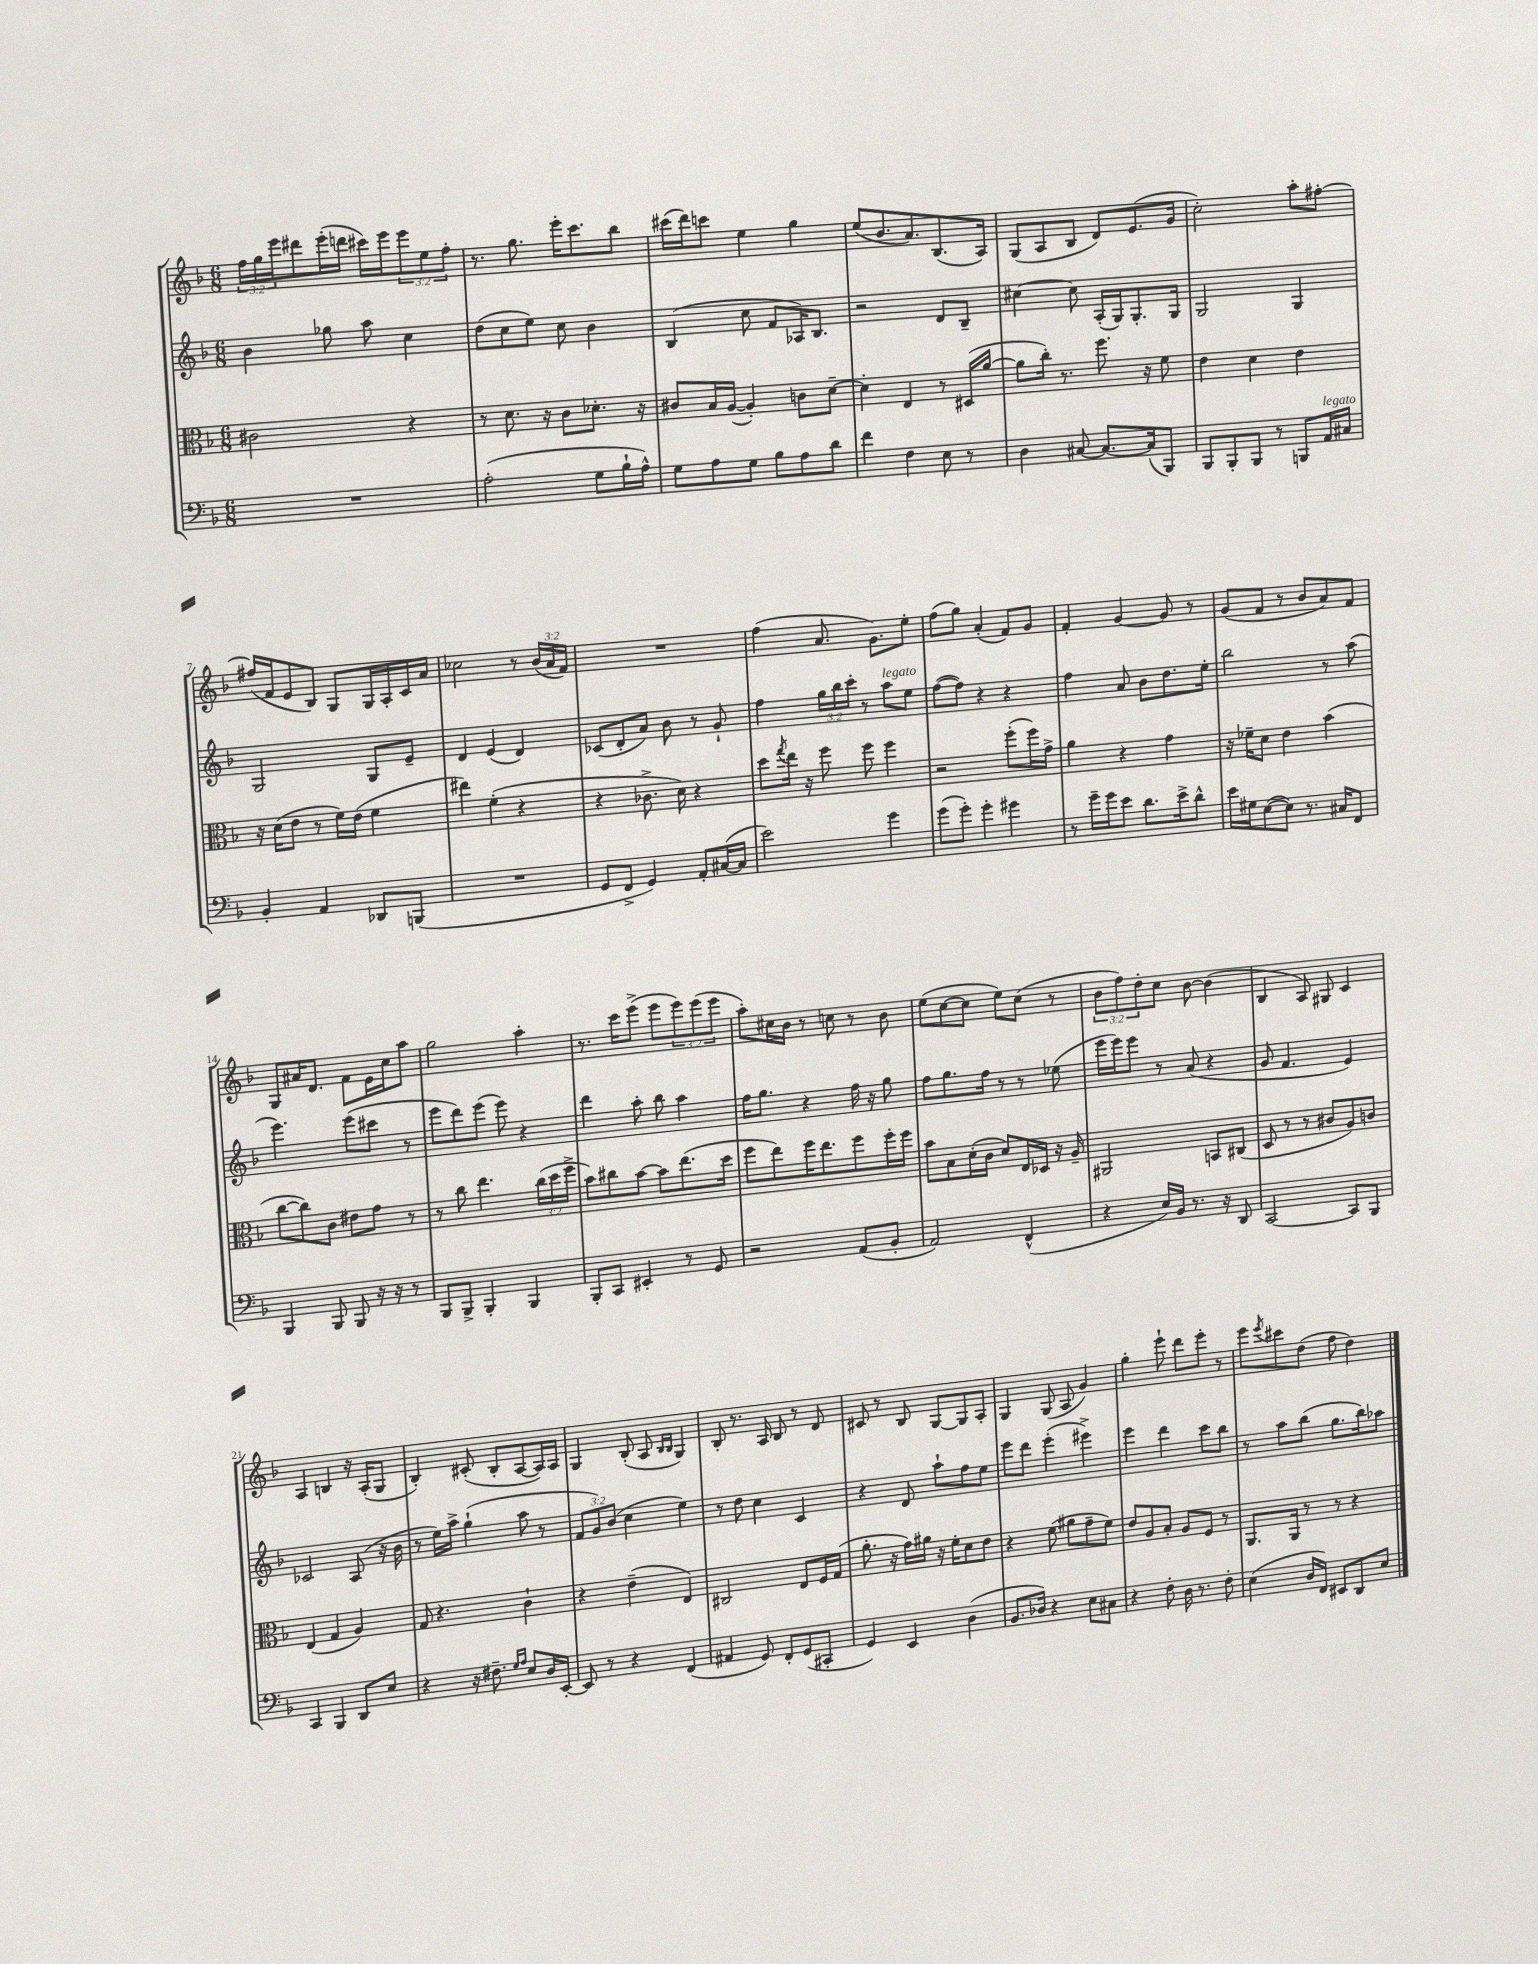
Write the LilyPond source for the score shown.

<<
\new StaffGroup <<
\new Staff = "s0" {
    \clef treble \key f \major \numericTimeSignature \time 6/8 \override Staff.TupletNumber.text = #tuplet-number::calc-fraction-text
    \tuplet 3/2 { f''16 g''16 e'''16 } dis'''8 e'''16-.( d'''16 cis'''16) e'''16 \tuplet 3/2 { e'''8 e''8 f''8-. } |
    r8. g''8. e'''16-. c'''8. bes''8 |
    cis'''16( d'''16) c'''8 e''4 g''4 |
    e''8( bes'8. a'8.) bes8.( a16) |
    g8( a8 bes8 d'8) e'8.( g'16 |
    c''2-.) a''8-. fis''8~-. |
    fis''16( f'16 e'8 bes8) g8 g16 a16-. c'16 a'16 |
    ces''2 r8 \tuplet 3/2 { bes'16( a'16 f'16) } |
    R2. |
    f''4( a'8. g'8.) e''8-. |
    f''8( g''8) a'4-.( f'8) g'8 |
    f'4-. g'4~ g'8 r8 |
    g'8( f'8 r8 bes'8 a'8) f'8 |
    g8 ais'16 d'8. f'8 e'16 c''16 a''8 |
    g''2 a''4-. |
    r8. c'''16 e'''8->( e'''8 \tuplet 3/2 { e'''8) e'''8( e'''8 } |
    a''8-.) cis''16 bes'16 r8 c''8 r8 bes'8 |
    e''8( c''8~ c''8 e''8) c''8( r8 |
    \tuplet 3/2 { bes'8 f''8) d''8-. } c''8 bes'8~ bes'4( |
    bes4 a8) gis8 c'4 |
    a4 b4 r16 a16-.( g8 |
    bes4-.) cis'8-.( bes8-. a8~ a16) a16 |
    g4 bes8-.( a8 \grace { bes16 bes16 } g4) |
    bes8-. r8. a16 bes8 r8 d'8 |
    cis'8 r8 bes8 g8~ g8 a8-. |
    g4 g8( a8 g'4) |
    g''4-. e'''8-! d'''8 e'''8-. r8 |
    e'''8 \acciaccatura { e'''8 } cis'''8 d''8( f''8 d''4) \bar "|." |
}
\new Staff = "s1" {
    \clef treble \key f \major \numericTimeSignature \time 6/8 \override Staff.TupletNumber.text = #tuplet-number::calc-fraction-text
    bes'4 ges''8 a''8 c''4 |
    d''8( c''8 e''8) c''8 bes'4 |
    bes4( c''8 f'8 aes16) bes8. |
    r2 d'8 bes8-- |
    cis''4~ cis''8 a16-.( g16) g8.-. g16 |
    g2 g4 |
    g2 g8 e'8-- |
    d'4 e'4( d'4) |
    ces'8( d'8-. a'8) bes'8 r8 g'8-! |
    f''4 \tuplet 3/2 { g''16 bes''16 c'''16-. } r8 a''8^\markup { \italic "legato" } e''8 |
    f''8~( f''8) r4 r4 |
    f''4 a'8 bes'8 d''8. e''16-. |
    bes''2 r8 a''8( |
    e'''4.) e'''8( cis'''8 r8 |
    e'''8 d'''8) e'''8( e'''8) r4 |
    d'''4 a''8-. bes''8 a''4 |
    f''16 g''8. r4 f''16 r16 g''8 |
    f''8 g''8. f''16 r8 r8 ees''8( |
    e'''16 e'''16) e'''8 r8 a'8( r4 |
    g'8 f'4. e'4) |
    ces'2 a8( r16 bes'16 |
    r8 e''16) a''16-> g''4-!( a''8 r8 |
    \tuplet 3/2 { f'8 g'8) bes'8( } c''4 e''4) |
    r8 d''8 c''4 c'4 |
    r4 d'8 a''8-! f''8 e''8 |
    e'''8 d'''8 e'''4-.( eis'''4->) |
    e'''4 d'''4 c'''8 bes''8 |
    r8 a''8 bes''8( g''8. bes''16) aes''8 \bar "|." |
}
\new Staff = "s2" {
    \clef alto \key f \major \numericTimeSignature \time 6/8 \override Staff.TupletNumber.text = #tuplet-number::calc-fraction-text
    cis'2 r4 |
    r8 d'8. r16 c'8 des'8.-. r16 |
    cis'8 bes16 a16~( a4-.) c'8 d'8~-- |
    d'4-. e4 r8 dis16( a'16~ |
    a'8 c''16-.) r8. f''8. r16 f'8 |
    e'4 d'4 e'4 |
    r16 d'16( e'8 r8 f'16) e'16( f'4 |
    eis''4) f'4-.( r4 |
    r4 ces'8.-> d'16) r4 |
    d''8 \acciaccatura { g''8 } e''16 r16 f''8 f''8 f''4 |
    r2 f''8-.( f''16) g'16-> |
    a'4 r4 g'4 |
    r16 fes'16-- d'8 e'4 bes'4( |
    c''8~ c''8) c'8 eis'8 g'8 r8 |
    r8 c''8 e''4. \tuplet 3/2 { c''16( d''16 f''16-> } |
    bes'8) cis''8 bes'8~ bes'8 e''8.( d''16 |
    f''8 e''8) f''16 e''8. f''8 f''16-. f''16 |
    bes'8 bes8 d'16-.( c'16 d'8) e16 des16 r16 a16-- |
    ais,2 b,8 cis8( |
    d8 r8 r8 cis'8 a8) c'8 |
    e4( g4 a4) |
    g8 r4. c'4-! |
    r4 e'4--( e4) |
    cis2 e8 f16 g16( |
    a'8.-. r16 g'16) ais'16 r16 f'16-. d'8 e'8 |
    r4 f'8( ais'8 g'8-- f'8) |
    e'8 a8 bes8-. a8 f8 r8 |
    a,8. a,16 r8 r8 r4 \bar "|." |
}
\new Staff = "s3" {
    \clef bass \key f \major \numericTimeSignature \time 6/8
    R2. |
    a2-.( g8 bes16-! a16-^) |
    g8 a8 g8 bes8 a8 d'8 |
    f'4 f4 e8 r8 |
    d4 cis8~ cis8.~ cis16( bes,,8) |
    bes,,8 bes,,8-. bes,,8 r8 b,,8 a,16^\markup { \italic "legato" } cis16 |
    bes,4-. a,4 des,8 b,,8( |
    R2. |
    g,8 f,8-> g,4) a,8-. cis16~( cis16 |
    e'2) g'4 |
    g'8( g'8-.) g'4-. gis'4 |
    r8 g'16-- g'16 e'8 d'8. e'16-> d'8-^ |
    e'16 gis16 e8~( e8) r8. cis16 f,8 |
    bes,,4 bes,,8 bes,,8 r16 r16 r8 |
    bes,,8 bes,,8-> bes,,4-. bes,,4 |
    bes,,8-. c,8 eis,4-. r8 g,8 |
    r2 a,8( bes,8-. |
    a,2) f,4-^( |
    r4 e16) bes,16 r8. r16 d,8 |
    c,2~ c,8 bes,,8 |
    c,4 bes,,4 d,8 e8 |
    r4 r16 fis8.-- \grace { g16 a16 } e8 d16 e,16~-. |
    e,8 r8 r4 f,4( |
    ais,4 g,8) f,8-. g,8( cis,8-. |
    g,4) e,4 d4( |
    bes,8. des16) r4 e8 cis8 |
    r4 f8-. d16 r8. f8-. |
    e4( d16 f,16) eis,8 d,8 e8 \bar "|." |
}
>>
>>
